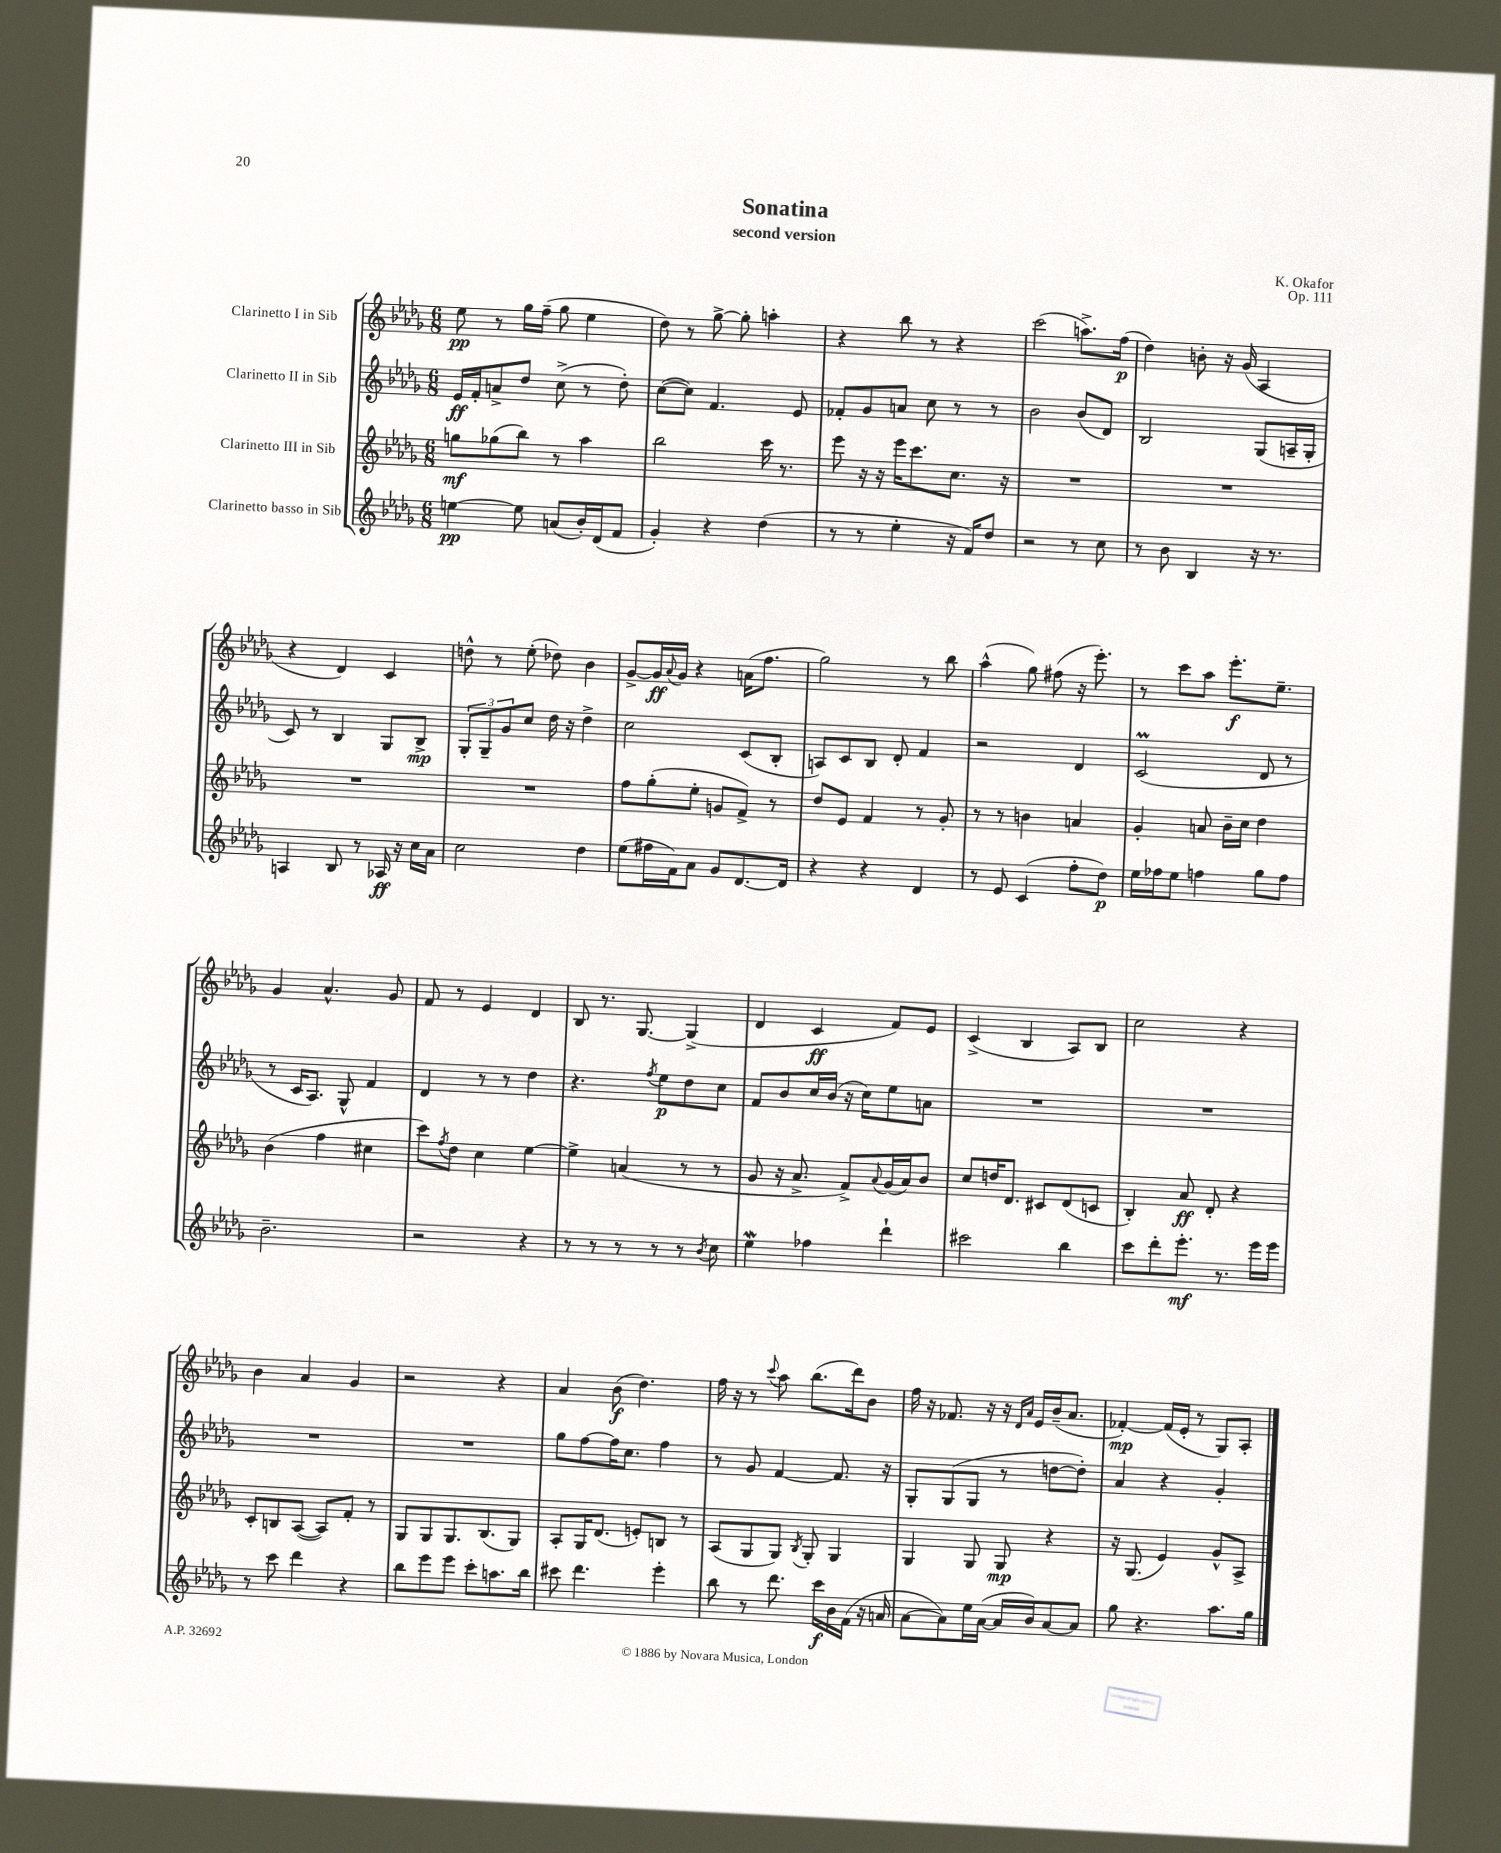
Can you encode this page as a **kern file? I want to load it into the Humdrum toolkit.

**kern	**dynam	**kern	**dynam	**kern	**dynam	**kern	**dynam
*part4	*part4	*part3	*part3	*part2	*part2	*part1	*part1
*staff4	*staff4	*staff3	*staff3	*staff2	*staff2	*staff1	*staff1
*I"Clarinetto basso in Sib	*	*I"Clarinetto III in Sib	*	*I"Clarinetto II in Sib	*	*I"Clarinetto I in Sib	*
*clefG2	*	*clefG2	*	*clefG2	*	*clefG2	*
*k[b-e-a-d-g-]	*	*k[b-e-a-d-g-]	*	*k[b-e-a-d-g-]	*	*k[b-e-a-d-g-]	*
*M6/8	*	*M6/8	*	*M6/8	*	*M6/8	*
=1	=1	=1	=1	=1	=1	=1	=1
[4een\	pp	8ggn\L	mf	16e-/LL	ff	8ee-\	pp
.	.	.	.	16f'/J	.	.	.
.	.	(8gg-X\	.	8an^/	.	8r	.
8ee\]	.	8bb-\J)	.	8dd-/J	.	16gg-\LL	.
.	.	.	.	.	.	(16ff~\JJ	.
(8an/L	.	8r	.	(8cc^\	.	8gg-\	.
16b-'/L)	.	4aa-\	.	8r	.	4ee-\	.
(16d-/J	.	.	.	.	.	.	.
8f/J	.	.	.	8dd-'\)	.	.	.
=2	=2	=2	=2	=2	=2	=2	=2
4g-'/)	.	2bb-\	.	([8cc\L	.	8dd-\)	.
.	.	.	.	8cc\J])	.	8r	.
4r	.	.	.	4.f/	.	[8gg-^\	.
.	.	.	.	.	.	8gg-'\]	.
(4dd-\	.	16ccc\	.	.	.	4aan'\	.
.	.	8.r	.	.	.	.	.
.	.	.	.	8e-/	.	.	.
=3	=3	=3	=3	=3	=3	=3	=3
8r	.	8eee-\	.	8f-X'/L	.	4r	.
8r	.	16r	.	8g-/	.	.	.
.	.	16r	.	.	.	.	.
4ee-'\	.	16eee-\KL	.	8an/J	.	8bb-\	.
.	.	8.ccc\	.	.	.	.	.
.	.	.	.	8cc\	.	8r	.
16r	.	8.cc\J	.	8r	.	4r	.
16f/KL)	.	.	.	.	.	.	.
8dd-/J	.	.	.	8r	.	.	.
.	.	16r	.	.	.	.	.
=4	=4	=4	=4	=4	=4	=4	=4
2r	.	2.r	.	2b-\	.	(2ccc\	.
8r	.	.	.	(8b-/L	.	8.aan^\L)	.
8cc\	.	.	.	8d-/J)	.	.	.
.	.	.	.	.	.	(16ff\Jk	p
=5	=5	=5	=5	=5	=5	=5	=5
8r	.	2.r	.	2B-/	.	4dd-\)	.
8b-\	.	.	.	.	.	.	.
4B-/	.	.	.	.	.	8bn'\	.
.	.	.	.	.	.	16r	.
.	.	.	.	.	.	(16g-/	.
16r	.	.	.	(8G-/L	.	4A-/	.
8.r	.	.	.	.	.	.	.
.	.	.	.	16An~/L	.	.	.
.	.	.	.	16G-'/JJ	.	.	.
!!LO:LB:g=z
=6	=6	=6	=6	=6	=6	=6	=6
4An/	.	2.r	.	8c/)	.	4r	.
.	.	.	.	8r	.	.	.
8B-/	.	.	.	4B-/	.	4d-/)	.
8r	.	.	.	.	.	.	.
16A-X/	ff	.	.	8G-/L	.	4c/	.
16r	.	.	.	.	.	.	.
16cc\LL	.	.	.	8B-^/J	mp	.	.
16a-\JJ	.	.	.	.	.	.	.
=7	=7	=7	=7	=7	=7	=7	=7
2cc\	.	2.r	.	12G-'/L	.	8ddn^^\	.
.	.	.	.	12G-~/	.	.	.
.	.	.	.	.	.	8r	.
.	.	.	.	12g-/	.	.	.
.	.	.	.	8cc/J	.	(8ee-'\	.
.	.	.	.	16dd-\	.	8dd-X\)	.
.	.	.	.	16r	.	.	.
4dd-\	.	.	.	4dd-^\	.	4b-\	.
=8	=8	=8	=8	=8	=8	=8	=8
(8ee-\L	.	8ff\L	.	2cc\	.	[8g-^/L	.
16ff#X\L	.	(8gg-'\	.	.	.	16g-/L]	ff
.	.	.	.	.	.	8qqa-/	.
16f\J)	.	.	.	.	.	16g-/JJ	.
8a-\J	.	8ee-'\J	.	.	.	4r	.
8g-/L	.	8gn/L	.	.	.	.	.
[8.d-/	.	8f^/J)	.	(8c/L	.	(16an\KL	.
.	.	.	.	.	.	8.ff\J	.
.	.	8r	.	8B-'/J	.	.	.
16d-/Jk]	.	.	.	.	.	.	.
=9	=9	=9	=9	=9	=9	=9	=9
4r	.	8dd-/L	.	8An/L)	.	2gg-\)	.
.	.	8e-/J	.	8c/	.	.	.
4r	.	4f/	.	8B-/J	.	.	.
.	.	.	.	8d-'/	.	.	.
4d-/	.	8r	.	4f/	.	8r	.
.	.	8g-'/	.	.	.	8bb-\	.
=10	=10	=10	=10	=10	=10	=10	=10
8r	.	8r	.	2r	.	(4aa-^^\	.
8e-/	.	8r	.	.	.	.	.
(4c/	.	4bn\	.	.	.	8gg-\)	.
.	.	.	.	.	.	(8ff#X\	.
8ff'\L	.	4an/	.	4d-/	.	16r	.
.	.	.	.	.	.	8.eee-'\)	.
8dd-\J)	p	.	.	.	.	.	.
=11	=11	=11	=11	=11	=11	=11	=11
16ee-\LL	.	4g-'/	.	(2cm/	.	8r	.
16ff-X\J	.	.	.	.	.	.	.
8ee-\J	.	.	.	.	.	8ccc\L	.
4ffn\	.	8an/	.	.	.	8aa-\J	.
.	.	16b-~\LL	.	.	.	8.eee-'\L	f
.	.	16cc\JJ	.	.	.	.	.
8gg-\L	.	4dd-\	.	8d-/	.	.	.
.	.	.	.	.	.	8.ee-~\J	.
8ff\J	.	.	.	8r	.	.	.
!!LO:LB:g=z
=12	=12	=12	=12	=12	=12	=12	=12
2.b-~\	.	(4b-\	.	8r	.	4g-/	.
.	.	.	.	16c/KL	.	.	.
.	.	.	.	8.A-/J)	.	.	.
.	.	4ff\	.	.	.	4.a-^^/	.
.	.	.	.	8G-^^/	.	.	.
.	.	4cc#X\	.	4f/	.	.	.
.	.	.	.	.	.	8g-/	.
=13	=13	=13	=13	=13	=13	=13	=13
2r	.	8ccc\L)	.	4d-/	.	8f/	.
.	.	8qff/	.	.	.	.	.
.	.	8dd-\J	.	.	.	8r	.
.	.	4cc\	.	8r	.	4e-/	.
.	.	.	.	8r	.	.	.
4r	.	[4ee-\	.	4dd-\	.	4d-/	.
=14	=14	=14	=14	=14	=14	=14	=14
8r	.	4ee-^\]	.	4.r	.	8B-/	.
8r	.	.	.	.	.	8.r	.
8r	.	(4an/	.	.	.	.	.
.	.	.	.	.	.	[8.G-/	.
.	.	.	.	8qff/	.	.	.
8r	.	.	.	8ee-\L	p	.	.
8r	.	8r	.	8dd-\	.	(4G-^/]	.
8qb-/	.	.	.	.	.	.	.
8cc\	.	8r	.	8cc\J	.	.	.
=15	=15	=15	=15	=15	=15	=15	=15
4ee-W\	.	8g-/	.	8f/L	.	4d-/	.
.	.	16r	.	8b-/	.	.	.
.	.	8.a-^/	.	.	.	.	.
4ff-X\	.	.	.	16cc/L	.	4c/	ff
.	.	.	.	(16b-/JJ	.	.	.
.	.	8f^/L)	.	16r	.	.	.
.	.	.	.	16cc\KL)	.	.	.
.	.	8qqa-/	.	.	.	.	.
4ddd-`\	.	(16g-/L	.	8ee-\	.	8f/L)	.
.	.	16a-/J)	.	.	.	.	.
.	.	8b-/J	.	8an\J	.	8e-/J	.
=16	=16	=16	=16	=16	=16	=16	=16
2ccc#X\	.	8cc/L	.	2.r	.	(4c^/	.
.	.	16ddn/K	.	.	.	.	.
.	.	8.d-/J	.	.	.	.	.
.	.	.	.	.	.	4B-/	.
.	.	8c#X/L	.	.	.	.	.
4bb-\	.	(8d-/	.	.	.	8A-/L)	.
.	.	8cn/J	.	.	.	8B-/J	.
=17	=17	=17	=17	=17	=17	=17	=17
8ccc\L	.	4B-'/)	.	2.r	.	2cc\	.
8ddd-'\	.	.	.	.	.	.	.
8.eee-'\J	mf	8a-/	ff	.	.	.	.
.	.	8d-'/	.	.	.	.	.
8.r	.	.	.	.	.	.	.
.	.	4r	.	.	.	4r	.
16eee-\LL	.	.	.	.	.	.	.
16eee-\JJ	.	.	.	.	.	.	.
!!LO:LB:g=z
=18	=18	=18	=18	=18	=18	=18	=18
8r	.	8c'/L	.	2.r	.	4b-\	.
8ccc\	.	8Bn/	.	.	.	.	.
4ddd-\	.	([8A-/J	.	.	.	4a-/	.
.	.	8A-/L])	.	.	.	.	.
4r	.	8f'/J	.	.	.	4g-/	.
.	.	8r	.	.	.	.	.
=19	=19	=19	=19	=19	=19	=19	=19
8bb-\L	.	8G-/L	.	2.r	.	2r	.
8eee-\	.	8G-/	.	.	.	.	.
8eee-\J	.	8.G-/	.	.	.	.	.
8ccc'\L	.	.	.	.	.	.	.
.	.	(8.B-/	.	.	.	.	.
8.aan\	.	.	.	.	.	4r	.
.	.	8G-/J)	.	.	.	.	.
16bb-\Jk	.	.	.	.	.	.	.
=20	=20	=20	=20	=20	=20	=20	=20
8ccc#X\	.	8A-'/L	.	8gg-\L	.	4a-/	.
4.ddd-\	.	16G-/K	.	[8ff\	.	.	.
.	.	(8.d-/J	.	.	.	.	.
.	.	.	.	16ff\K]	.	(8b-\	f
.	.	.	.	8.cc\J	.	.	.
.	.	8en'/L)	.	.	.	4.dd-\)	.
4eee-'\	.	8Bn/J	.	4ff\	.	.	.
.	.	8r	.	.	.	.	.
=21	=21	=21	=21	=21	=21	=21	=21
8bb-\	.	(8A-/L	.	8r	.	16ff\	.
.	.	.	.	.	.	16r	.
8r	.	8G-/	.	8g-/	.	8r	.
.	.	.	.	.	.	8qqccc/	.
8.ddd-\	.	8G-/J)	.	[4f/	.	8aa-\	.
.	.	8qB-/	.	.	.	.	.
.	.	8G-'/	.	.	.	(8.bb-\L	.
16ccc\LL	f	.	.	.	.	.	.
16b-\	.	4G-/	.	8.f/]	.	.	.
(16f\JJ	.	.	.	.	.	16ddd-\k)	.
16r	.	.	.	.	.	8b-\J	.
16an/	.	.	.	16r	.	.	.
=22	=22	=22	=22	=22	=22	=22	=22
[8a-\L	.	4G-/	.	8G-'/L	.	16ff\	.
.	.	.	.	.	.	16r	.
8a-\])	.	.	.	(8G-/	.	8.f-X/	.
16ee-\L	.	8G-/	.	8G-/J	.	.	.
([16a-\JJ	.	.	.	.	.	16r	.
16a-/LL]	.	8G-/	mp	8r	.	16r	.
.	.	.	.	.	.	16qqd-/LL	.
.	.	.	.	.	.	16qqa-/JJ	.
16b-/J)	.	.	.	.	.	16e-/LL	.
[8a-/	.	4r	.	[8ddn\L	.	(16b-~/J	.
.	.	.	.	.	.	8.a-/J	.
8a-/J]	.	.	.	8dd'\J])	.	.	.
=23	=23	=23	=23	=23	=23	=23	=23
8gg-\	.	16r	.	4a-/	.	[4f-X'/)	mp
.	.	(8.G-/	.	.	.	.	.
4.r	.	.	.	.	.	.	.
.	.	4e-/)	.	4r	.	(16f-/LL]	.
.	.	.	.	.	.	16e-'/JJ	.
.	.	.	.	.	.	8r	.
8.aa-\L	.	8g-^^/L	.	4g-'/	.	8G-/L)	.
.	.	8A-^/J	.	.	.	8A-'/J	.
16gg-\Jk	.	.	.	.	.	.	.
==	==	==	==	==	==	==	==
*-	*-	*-	*-	*-	*-	*-	*-
